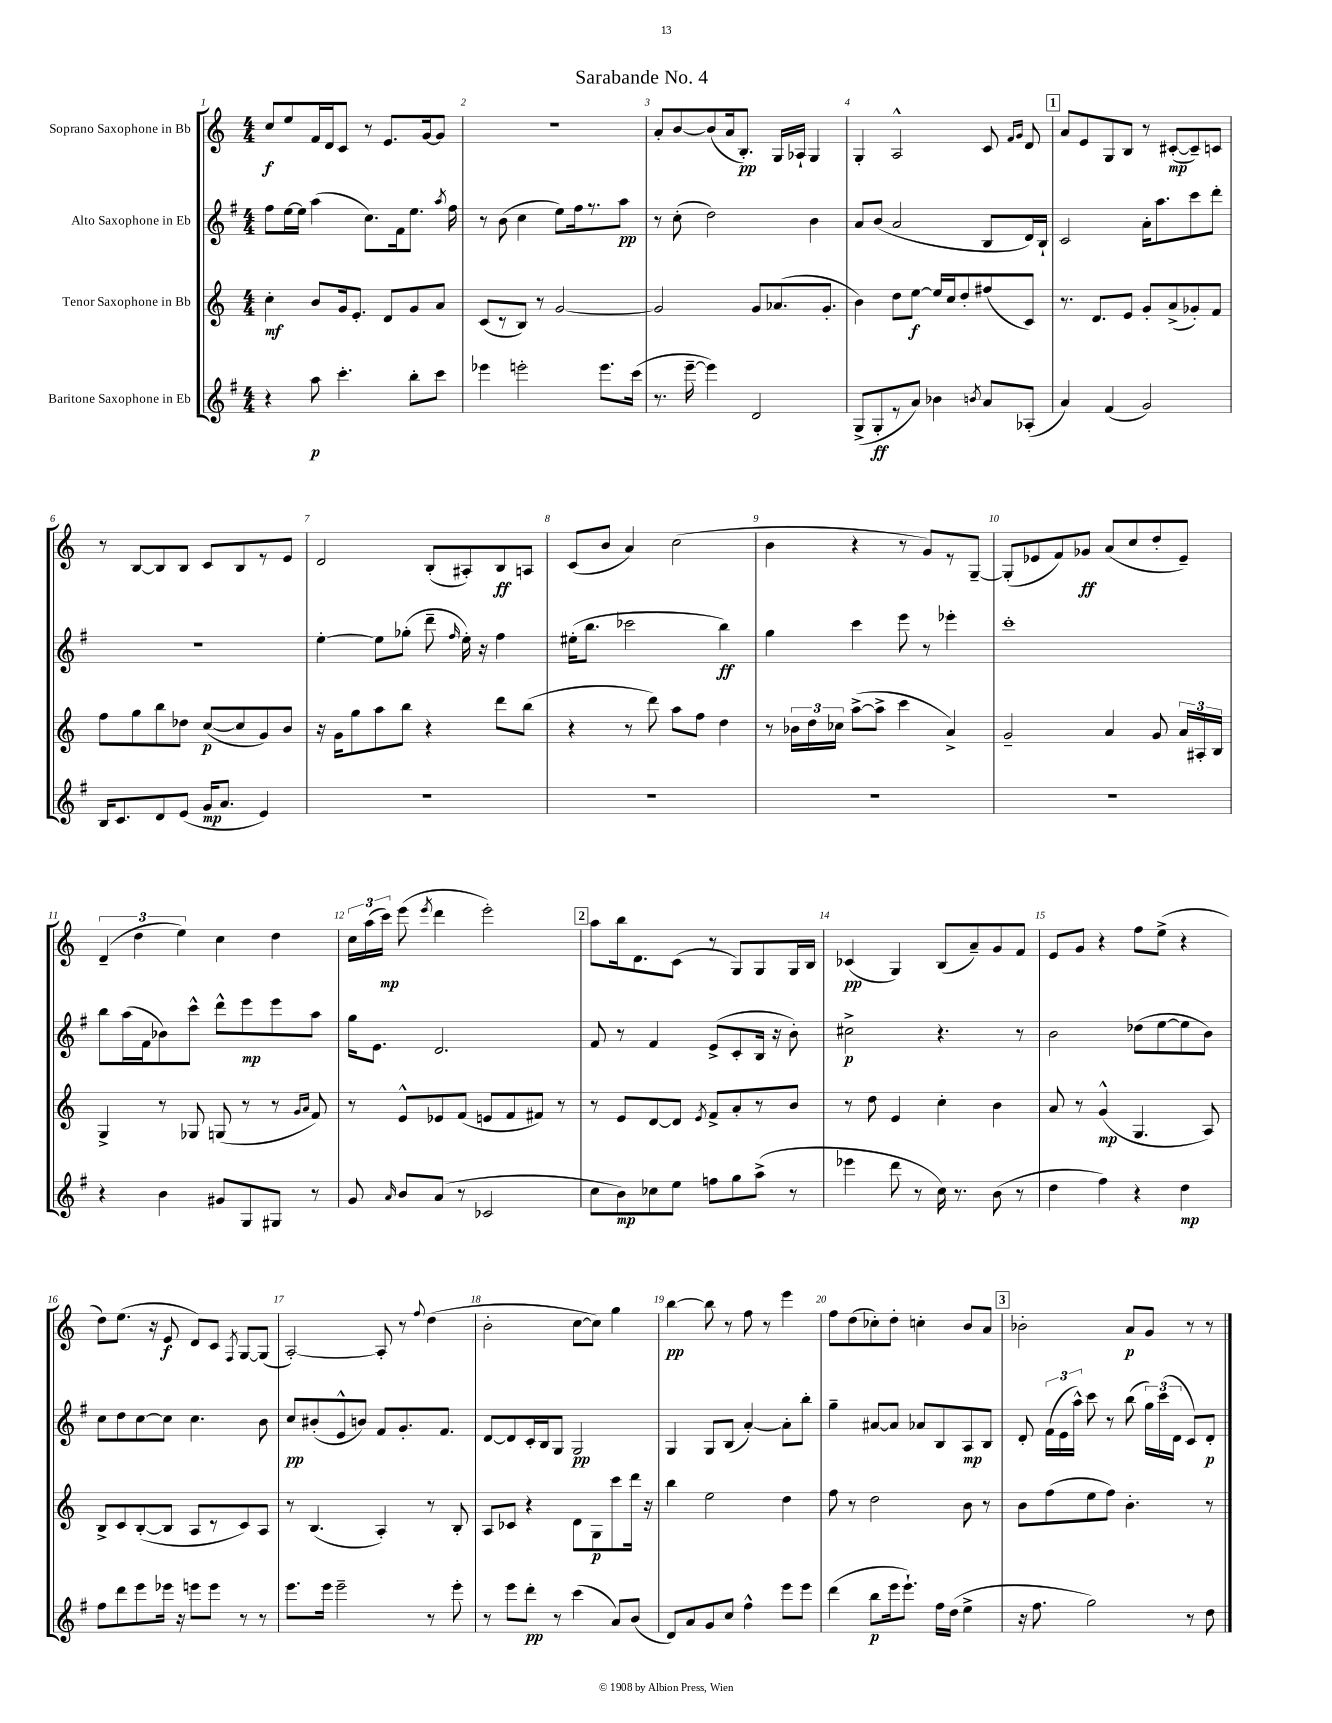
\header { title = "Sarabande No. 4" }
<<
\new StaffGroup <<
\new Staff = "s0" \with { instrumentName = "Soprano Saxophone in Bb" } {
    \clef treble \key c \major \numericTimeSignature \time 4/4
    \autoBeamOff c''8[\f e''8 f'16 d'16 c'8] r8 e'8.[ g'16~ g'8] |
    R1 |
    a'8[-. b'8~ b'8( a'16 b8.]-.\pp) g16[ aes16]-! g4 |
    g4-. a2-^ c'8 \grace { f'16[ g'16] } d'8 |
    \mark \markup { \box "1" } a'8[ e'8 g8 b8] r8 cis'8[~-.\mp( cis'8--) c'8] |
    r8 b8[~ b8 b8] c'8[ b8 r8 e'8] |
    d'2 b8[-.( ais8-.) b8\ff a8] |
    c'8[( b'8] a'4) c''2( |
    b'4 r4 r8 g'8[) r8 g8]~-- |
    g8[-.( ees'8 f'8) ges'8]\ff a'8[( c''8 d''8-. ees'8]--) |
    \tuplet 3/2 { d'4--( d''4 e''4) } c''4 d''4 |
    \tuplet 3/2 { c''16[ a''16( c'''16]\mp) } e'''8( \acciaccatura { e'''8 } d'''4 e'''2-.) |
    \mark \markup { \box "2" } a''8[ b''16 d'8. c'8]( r8 g8[) g8 g16 b16] |
    ces'4\pp( g4) b8[( a'8--) g'8 f'8] |
    e'8[ g'8] r4 f''8[ e''8]->( r4 |
    d''8[) e''8.]( r16 e'8\f d'8[) c'8] \acciaccatura { f8 } g8[~ g8]( |
    a2~-.) a8-. r8 \appoggiatura { f''8 } d''4( |
    b'2-. c''8[~ c''8]) g''4 |
    b''4~\pp b''8 r8 f''8 r8 e'''4 |
    f''8[ d''8( ces''8-.) d''8]-. c''4-. b'8[ a'8] |
    \mark \markup { \box "3" } bes'2-. a'8[\p g'8] r8 r8 \bar "|." |
}
\new Staff = "s1" \with { instrumentName = "Alto Saxophone in Eb" } {
    \clef treble \key g \major \numericTimeSignature \time 4/4
    \autoBeamOff fis''8[ e''16~ e''16] a''4( c''8.[) fis'16 e''8.] \acciaccatura { a''8 } fis''16 |
    r8 b'8( c''4 e''8[) fis''16 r8. a''8]\pp |
    r8 c''8-.( d''2) b'4 |
    a'8[ b'8]( a'2 b8[ d'16) b16]-! |
    \mark \markup { \box "1" } c'2 a'16[-. a''8. c'''8 d'''8]-. |
    R1 |
    e''4~-. e''8[ ges''8]-.( d'''8-- \grace { fis''16 } e''16-.) r16 fis''4 |
    eis''16[-.( b''8.] ces'''2 b''4\ff) |
    g''4 c'''4 e'''8 r8 ees'''4-. |
    c'''1-. |
    b''8[ a''16( fis'16 bes'8) c'''8]-^ d'''8[-^ e'''8\mp e'''8 a''8] |
    g''16[ e'8.] d'2. |
    \mark \markup { \box "2" } fis'8 r8 fis'4 e'8[->( c'8-. b16] r16 b'8-.) |
    cis''2->\p r4. r8 |
    b'2 des''8[( e''8~ e''8 b'8]) |
    c''8[ d''8 c''8~ c''8] c''4. b'8 |
    c''8[\pp bis'8-.( e'8-^ b'8]) fis'8[ g'8.-. fis'8.] |
    d'8[~ d'8 c'16-. b16 g8] g2\pp |
    g4 g8[ b8]( a'4~-.) a'8[-. b''8]-. |
    g''4-- ais'8[~ ais'8] aes'8[ b8 a8\mp b8] |
    \mark \markup { \box "3" } d'8-. \tuplet 3/2 { fis'16[( e'16 a''16]-^) } c'''8 r8 b''8( \tuplet 3/2 { g''16[) c'''16( d'16] } c'8[) d'8]-.\p \bar "|." |
}
\new Staff = "s2" \with { instrumentName = "Tenor Saxophone in Bb" } {
    \clef treble \key c \major \numericTimeSignature \time 4/4
    \autoBeamOff c''4-.\mf b'8[ g'16 e'8.]-. d'8[ g'8 a'8] |
    c'8[( r8 b8]) r8 g'2~ |
    g'2 g'8[ aes'8.( g'8.]-. |
    b'4) d''8[ e''8]~\f e''16[ c''16 d''8-. fis''8( c'8]) |
    \mark \markup { \box "1" } r8. d'8.[ e'8] g'8[-. a'8->( ges'8-.) f'8] |
    f''8[ g''8 b''8 des''8] c''8[~\p( c''8 g'8) b'8] |
    r16 g'16[ g''8 a''8 b''8] r4 d'''8[ b''8]( |
    r4 r8 d'''8) a''8[ f''8] d''4 |
    r8 \tuplet 3/2 { bes'16[ d''16 ces''16] } a''8[~->( a''8]-> c'''4 a'4->) |
    g'2-- a'4 g'8 \tuplet 3/2 { a'16[ ais16-. b16] } |
    g4-> r8 ges8 g8( r8 r8 \grace { g'16[ a'16] } f'8) |
    r8 e'8[-^ ees'8 f'8]( e'8[ f'8 fis'8]) r8 |
    \mark \markup { \box "2" } r8 e'8[ d'8~ d'8] \acciaccatura { e'8 } f'8[-> a'8-. r8 b'8] |
    r8 d''8 e'4 c''4-. b'4 |
    a'8 r8 g'4-^\mp( g4. a8) |
    b8[-> c'8 b8~-.( b8] a8[ r8 c'8) a8] |
    r8 b4.( a4-.) r8 b8-. |
    a8[ ces'8] r4 d'8[ g8\p c'''8 d'''16] r16 |
    b''4 e''2 d''4 |
    f''8 r8 d''2 b'8 r8 |
    \mark \markup { \box "3" } b'8[ f''8( e''8 f''8]) b'4.-. r8 \bar "|." |
}
\new Staff = "s3" \with { instrumentName = "Baritone Saxophone in Eb" } {
    \clef treble \key g \major \numericTimeSignature \time 4/4
    \autoBeamOff r4 a''8\p c'''4.-. b''8[-. c'''8] |
    ees'''4 e'''2-. e'''8.[ c'''16]( |
    r8. e'''16~-- e'''4) d'2 |
    g8[->( g8-.\ff r8 a'8]) bes'4 \acciaccatura { b'8 } a'8[ aes8]-.( |
    \mark \markup { \box "1" } a'4) fis'4( g'2) |
    b16[ c'8. d'8 e'8]( g'16[\mp a'8.] e'4) |
    R1 |
    R1 |
    R1 |
    R1 |
    r4 b'4 gis'8[ g8 gis8] r8 |
    g'8 \grace { a'16 } b'8[ a'8]( r8 ces'2 |
    \mark \markup { \box "2" } c''8[ b'8\mp) ces''8 e''8] f''8[ g''8 a''8]->( r8 |
    ees'''4 d'''8 r8 c''16) r8. b'8( r8 |
    d''4 fis''4) r4 d''4\mp |
    fis''8[ d'''8 e'''8 ees'''16] r16 e'''8[ e'''8] r8 r8 |
    e'''8.[ e'''16] e'''2-- r8 e'''8-. |
    r8 e'''8[ d'''8]-.\pp r8 c'''4( a'8[) b'8]( |
    d'8[) a'8 g'8 c''8] fis''4-^ e'''8[ e'''8] |
    d'''4( b''8[\p e'''16 e'''8.]-!) fis''16[ d''16]( e''4-> |
    \mark \markup { \box "3" } r16 fis''8. g''2) r8 d''8 \bar "|." |
}
>>
>>
\layout { \context { \Score \override BarNumber.break-visibility = ##(#f #t #t) barNumberVisibility = #all-bar-numbers-visible } }
